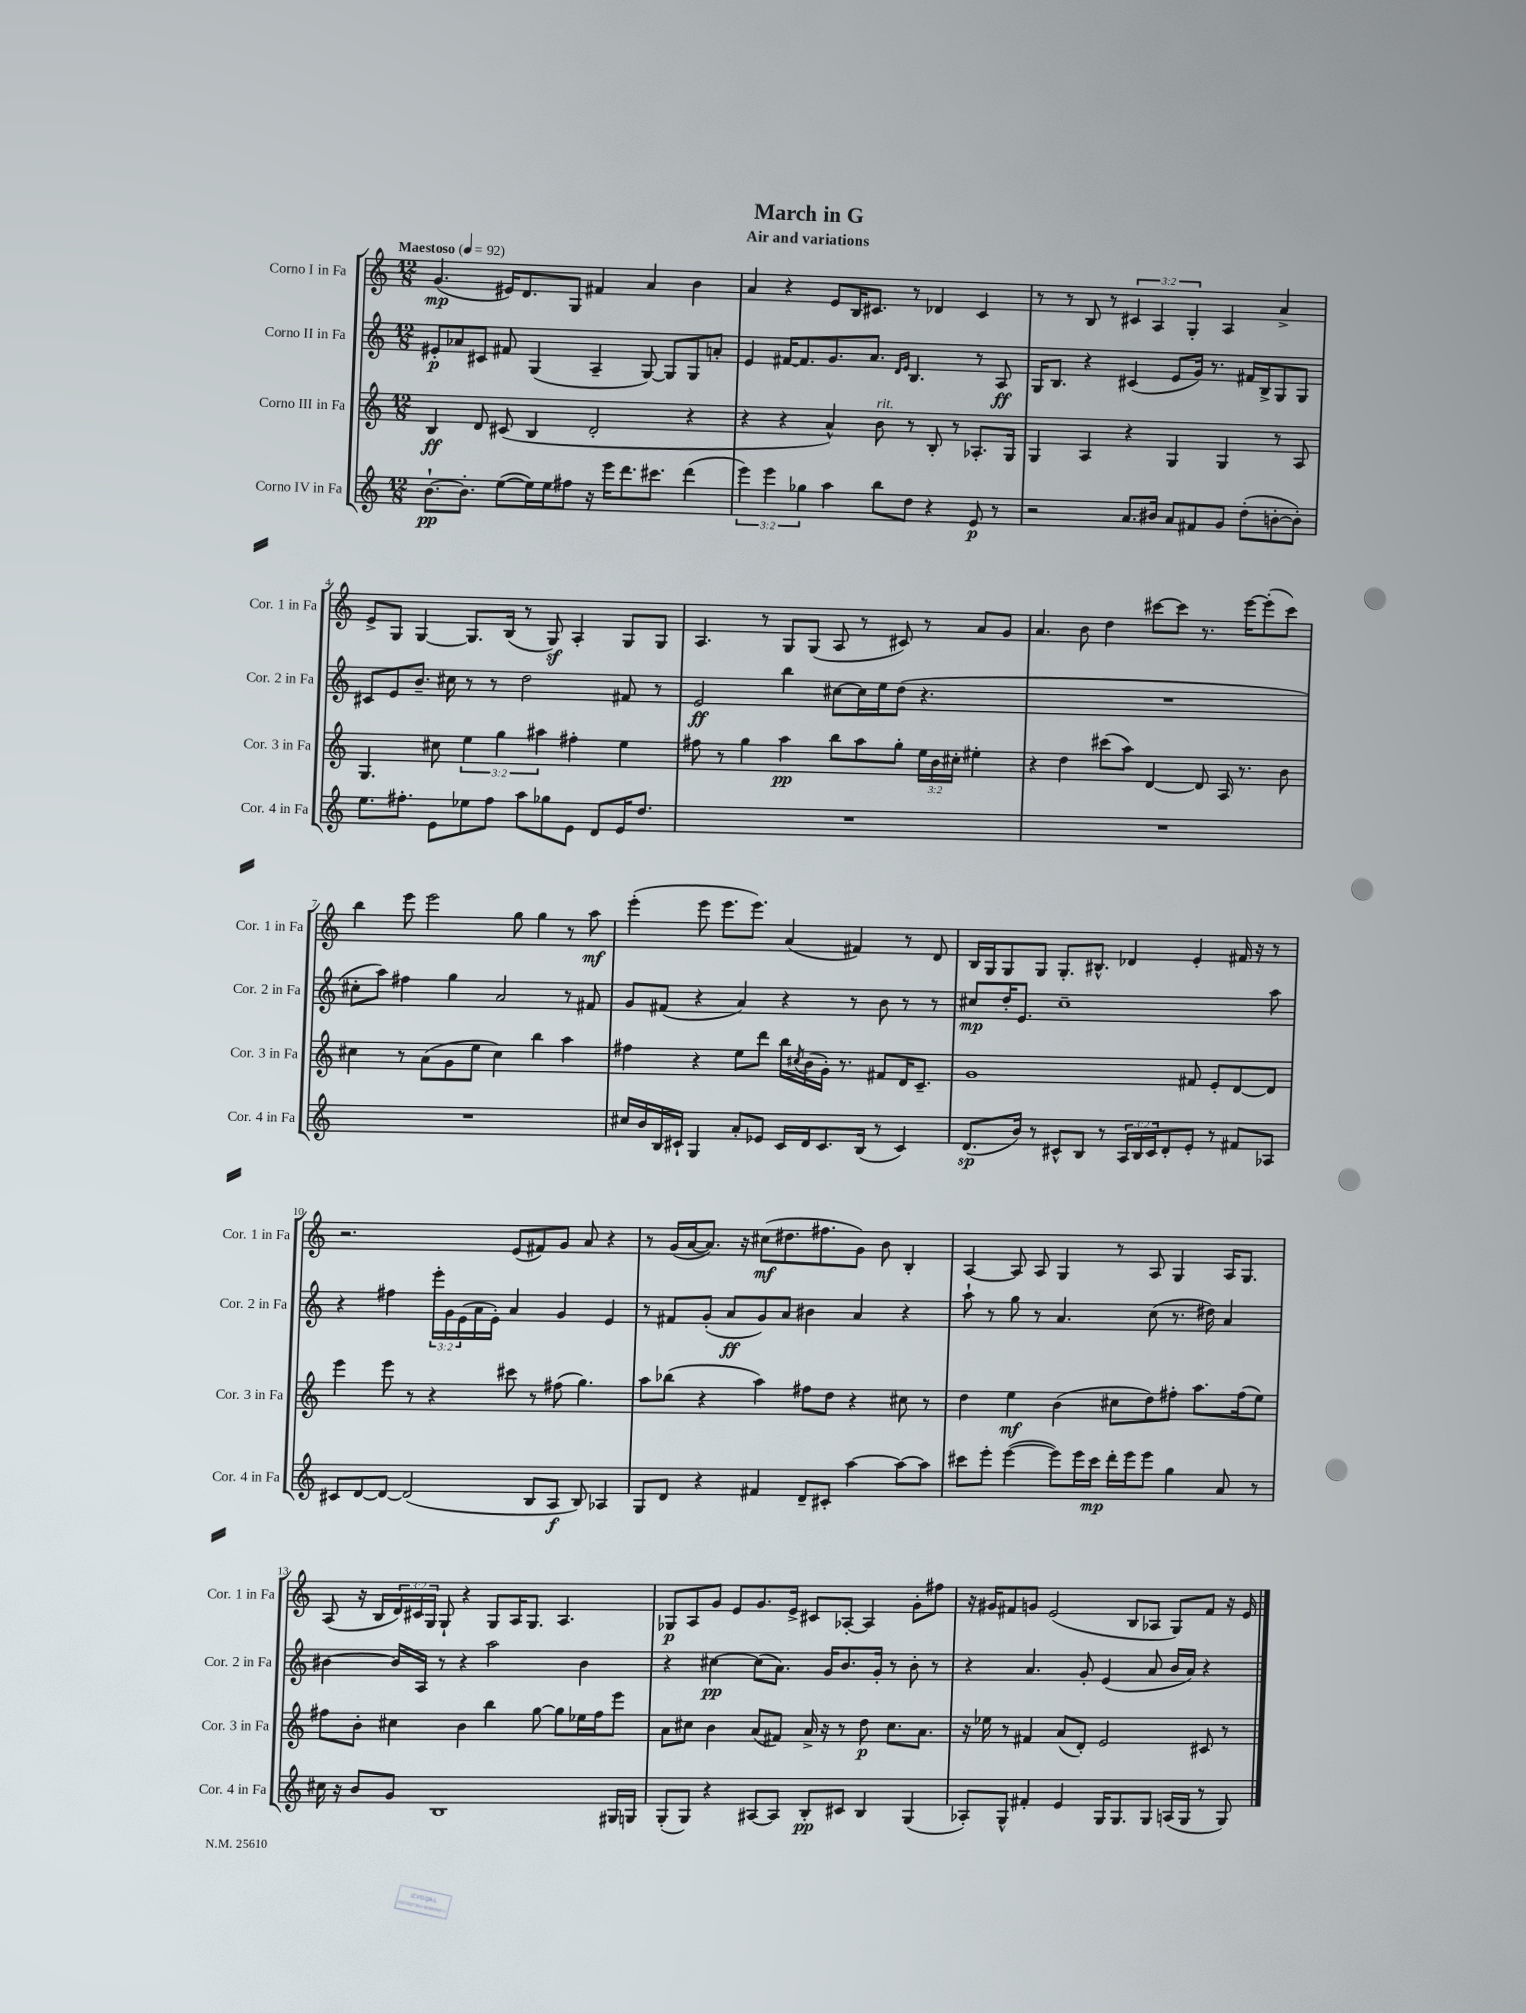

**kern	**dynam	**kern	**dynam	**kern	**dynam	**kern	**dynam
*part4	*part4	*part3	*part3	*part2	*part2	*part1	*part1
*staff4	*staff4	*staff3	*staff3	*staff2	*staff2	*staff1	*staff1
*I"Corno IV in Fa	*	*I"Corno III in Fa	*	*I"Corno II in Fa	*	*I"Corno I in Fa	*
*I'Cor. 4 in Fa	*	*I'Cor. 3 in Fa	*	*I'Cor. 2 in Fa	*	*I'Cor. 1 in Fa	*
*clefG2	*	*clefG2	*	*clefG2	*	*clefG2	*
*k[]	*	*k[]	*	*k[]	*	*k[]	*
*M12/8	*	*M12/8	*	*M12/8	*	*M12/8	*
*MM92	*	*MM92	*	*MM92	*	*MM92	*
=1	=1	=1	=1	=1	=1	=1	=1
!	!	!	!	!	!	!LO:TX:a:B:t=Maestoso	!
[8.b`\L	pp	4B/	ff	8e#X'/L	p	(4.g/	mp
.	.	.	.	8a-X/	.	.	.
8.b'\J]	.	.	.	.	.	.	.
.	.	8d/	.	8c#X/J	.	.	.
([8ee\L	.	(8c#X/	.	8f#X/	.	16e#X/KL)	.
.	.	.	.	.	.	8.d/	.
16ee\L])	.	4B/	.	(4G/	.	.	.
16ee\J	.	.	.	.	.	.	.
8ff#X\J	.	.	.	.	.	8G/J	.
16r	.	2d'/	.	4A~/	.	4f#X/	.
16eee\KL	.	.	.	.	.	.	.
8.ddd\	.	.	.	.	.	.	.
.	.	.	.	[8G/)	.	4a/	.
8.ccc#X\J	.	.	.	.	.	.	.
.	.	.	.	8G/L]	.	.	.
(4ddd\	.	4r	.	8G/	.	4b\	.
.	.	.	.	8an'/J	.	.	.
=2	=2	=2	=2	=2	=2	=2	=2
6eee\)	.	4r	.	4e/	.	4a/	.
6eee\	.	.	.	.	.	.	.
.	.	4r	.	[16f#X/KL	.	4r	.
.	.	.	.	8.f#/]	.	.	.
6gg-X\	.	.	.	.	.	.	.
4aa\	.	4a^^/)	.	8.g/	.	8e/L	.
.	.	.	.	.	.	16B/K	.
.	.	.	.	8.a/J	.	8.c#X/J	.
!	!	!LO:TX:a:i:t=rit.	!	!	!	!	!
8bb\L	.	8b\	.	.	.	.	.
.	.	.	.	16qqd/LL	.	.	.
.	.	.	.	16qqe/JJ	.	.	.
8dd\J	.	8r	.	4.B/	.	8r	.
4r	.	8B'/	.	.	.	4d-X/	.
.	.	8r	.	.	.	.	.
8e/	p	8.A-X'/L	.	8r	.	4c#/	.
8r	.	.	.	8A/	ff	.	.
.	.	16G/Jk	.	.	.	.	.
=3	=3	=3	=3	=3	=3	=3	=3
2r	.	4G/	.	16G/KL	.	8r	.
.	.	.	.	8.B/J	.	.	.
.	.	.	.	.	.	8r	.
.	.	4A/	.	4r	.	8B/	.
.	.	.	.	.	.	8r	.
8.a/L	.	4r	.	(4c#X/	.	6c#X/	.
.	.	.	.	.	.	6A/	.
16b#X/Jk	.	.	.	.	.	.	.
8a/L	.	4G/	.	8e/L	.	.	.
.	.	.	.	.	.	6G'/	.
8f#X/	.	.	.	16g/Jk)	.	.	.
.	.	.	.	8.r	.	.	.
8g/J	.	4G/	.	.	.	4A/	.
(8dd'\L	.	.	.	16f#X/LL	.	.	.
.	.	.	.	16B^/J	.	.	.
[8bn'\	.	8r	.	8G/	.	4a^/	.
8b'\J])	.	8A/	.	8G/J	.	.	.
!!LO:LB:g=z
=4	=4	=4	=4	=4	=4	=4	=4
8.ee\L	.	4.G/	.	8c#X/L	.	8e^/L	.
.	.	.	.	8e/	.	8G/J	.
8.ff#X'\J	.	.	.	.	.	.	.
.	.	.	.	8.b~/J	.	[4G/	.
8e\L	.	8cc#X\	.	.	.	.	.
.	.	.	.	16cc#X\	.	.	.
8ee-X\	.	6ee\	.	8r	.	8.G/L]	.
8ff#\J	.	.	.	8r	.	.	.
.	.	6gg\	.	.	.	.	.
.	.	.	.	.	.	(16B/Jk	.
8aa\L	.	.	.	2dd\	.	8r	.
.	.	6aa#X\	.	.	.	.	.
8gg-X\	.	.	.	.	.	8Gz/)	.
8e\J	.	4ff#X'\	.	.	.	4A'/	.
8d/L	.	.	.	.	.	.	.
16e/K	.	4ee\	.	8f#X/	.	8G/L	.
8.dd/J	.	.	.	.	.	.	.
.	.	.	.	8r	.	8G/J	.
=5	=5	=5	=5	=5	=5	=5	=5
1.r	.	8ff#X\	.	2e/	ff	4.A/	.
.	.	8r	.	.	.	.	.
.	.	4gg\	.	.	.	.	.
.	.	.	.	.	.	8r	.
.	.	4aa\	pp	4bb\	.	8G/L	.
.	.	.	.	.	.	(8G/J	.
.	.	8bb\L	.	[8cc#X\L	.	8A/	.
.	.	8aa\	.	16cc#\L]	.	8r	.
.	.	.	.	16ee\J	.	.	.
.	.	8gg'\J	.	(8dd\J	.	8c#X/)	.
.	.	24ee\LL	.	4.r	.	8r	.
.	.	24b\	.	.	.	.	.
.	.	24cc#X'\JJ	.	.	.	.	.
.	.	4ee#X'\	.	.	.	8a/L	.
.	.	.	.	.	.	8g/J	.
=6	=6	=6	=6	=6	=6	=6	=6
1.r	.	4r	.	1.r	.	4.a/	.
.	.	4dd\	.	.	.	.	.
.	.	.	.	.	.	8b\	.
.	.	(8ccc#X\L	.	.	.	4dd\	.
.	.	8aa\J)	.	.	.	.	.
.	.	[4d/	.	.	.	[8ccc#X\L	.
.	.	.	.	.	.	8ccc#\J]	.
.	.	8d/]	.	.	.	8.r	.
.	.	16A/	.	.	.	.	.
.	.	8.r	.	.	.	[16eee\KL	.
.	.	.	.	.	.	(8eee'\]	.
.	.	8b\	.	.	.	8ccc#\J)	.
!!LO:LB:g=z
=7	=7	=7	=7	=7	=7	=7	=7
1.r	.	4cc#X\	.	8cc#X'\L	.	4bb\	.
.	.	.	.	8aa\J)	.	.	.
.	.	8r	.	4ff#X\	.	8eee\	.
.	.	(8a\L	.	.	.	2eee\	.
.	.	8g\	.	4gg\	.	.	.
.	.	8ee\J	.	.	.	.	.
.	.	4cc#\)	.	2a/	.	.	.
.	.	.	.	.	.	8gg\	.
.	.	4bb\	.	.	.	4gg\	.
.	.	4aa\	.	8r	.	8r	.
.	.	.	.	8f#X/	.	8aa\	mf
=8	=8	=8	=8	=8	=8	=8	=8
16cc#X/LL	.	4ff#X\	.	8g/L	.	(4eee'\	.
16b/	.	.	.	.	.	.	.
16B/	.	.	.	(8f#X/J	.	.	.
16c#X`/JJ	.	.	.	.	.	.	.
4G/	.	4r	.	4r	.	8eee\	.
.	.	.	.	.	.	8.eee\L	.
8a'/L	.	8ee\L	.	4a/)	.	.	.
.	.	.	.	.	.	8.eee\J)	.
8e-X/J	.	8ddd\J	.	.	.	.	.
16c#/LL	.	16bb\LL	.	4r	.	(4a/	.
.	.	8qcc#X/	.	.	.	.	.
16d/J	.	(16b\	.	.	.	.	.
8.c#/	.	16g'\JJ)	.	.	.	.	.
.	.	8.r	.	.	.	.	.
.	.	.	.	8r	.	4f#X/)	.
(16B/Jk	.	.	.	.	.	.	.
8r	.	8f#X/L	.	8b\	.	.	.
4c#/)	.	16d/K	.	8r	.	8r	.
.	.	8.c~/J	.	.	.	.	.
.	.	.	.	8r	.	8d/	.
=9	=9	=9	=9	=9	=9	=9	=9
(8.d/L	sp	1g	.	8cc#X/L	mp	16B/LL	.
.	.	.	.	.	.	16G/J	.
.	.	.	.	16dd'/K	.	8G/	.
16b/Jk)	.	.	.	8.e/J	.	.	.
8r	.	.	.	.	.	8G/J	.
8c#X^^/L	.	.	.	1cc#~	.	8.G'/L	.
8B/J	.	.	.	.	.	.	.
.	.	.	.	.	.	8.B#X^^/J	.
8r	.	.	.	.	.	.	.
24A/LL	.	.	.	.	.	4d-X/	.
24B/	.	.	.	.	.	.	.
24c#/J	.	.	.	.	.	.	.
8d'/	.	.	.	.	.	.	.
8e'/J	.	8f#X/	.	.	.	4e'/	.
8r	.	8e'/L	.	.	.	.	.
8f#X/L	.	[8d/	.	.	.	16f#X/	.
.	.	.	.	.	.	16r	.
8A-X/J	.	8d/J]	.	8aa\	.	8r	.
!!LO:LB:g=z
=10	=10	=10	=10	=10	=10	=10	=10
8c#X/L	.	4eee\	.	4r	.	2.r	.
[8d/	.	.	.	.	.	.	.
8d/J_	.	8eee\	.	4ff#X\	.	.	.
(2d/]	.	8r	.	.	.	.	.
.	.	4r	.	24eee'\LL	.	.	.
.	.	.	.	24g\	.	.	.
.	.	.	.	(24e\	.	.	.
.	.	.	.	16a\	.	.	.
.	.	.	.	16e'\JJ)	.	.	.
.	.	8ccc#X\	.	4a/	.	(8e/L	.
8B/L	.	8r	.	.	.	8f#X/)	.
8A/J	f	(8ff#X\	.	4g/	.	8g/J	.
8B/)	.	4.gg\)	.	.	.	8a/	.
4A-X/	.	.	.	4e/	.	4r	.
=11	=11	=11	=11	=11	=11	=11	=11
8G/L	.	8aa\L	.	8r	.	8r	.
8d/J	.	(8bb-X\J	.	8f#X/L	.	(16g/LL	.
.	.	.	.	.	.	[16a/J	.
4r	.	4r	.	(8g'/J	.	8.a/J])	.
.	.	.	.	8a/L	ff	.	.
.	.	.	.	.	.	16r	.
4f#X/	.	4aa\)	.	8g/)	.	(8cc#X\L	mf
.	.	.	.	8a/J	.	8.dd#X\	.
8d~/L	.	8ff#X\L	.	4b#X\	.	.	.
.	.	.	.	.	.	8.ff#X\	.
8c#X'/J	.	8dd\J	.	.	.	.	.
[4aa\	.	4r	.	4a/	.	8g\J)	.
.	.	.	.	.	.	8b\	.
8aa\L_	.	8cc#X\	.	4r	.	4B'/	.
8aa\J]	.	8r	.	.	.	.	.
=12	=12	=12	=12	=12	=12	=12	=12
8ccc#X\L	.	4dd\	.	8aa`\	.	[4A/	.
8eee'\J	.	.	.	8r	.	.	.
([4eee\	.	4ee\	mf	8gg\	.	8A/]	.
.	.	.	.	8r	.	8A/	.
8eee\L])	.	(4b\	.	4.a/	.	4G/	.
16eee\L	.	.	.	.	.	.	.
16ccc#\JJ	mp	.	.	.	.	.	.
16ddd'\LL	.	8cc#X\L	.	.	.	8r	.
16eee\J	.	.	.	.	.	.	.
8eee\J	.	8dd\)	.	(8cc\	.	8A/	.
4gg\	.	8ff#X'\J	.	8.r	.	4G/	.
.	.	8.aa\L	.	.	.	.	.
.	.	.	.	16dd#X\)	.	.	.
8a/	.	.	.	4a/	.	16A/KL	.
.	.	(16ff#\k	.	.	.	8.G/J	.
8r	.	8ee\J)	.	.	.	.	.
!!LO:LB:g=z
=13	=13	=13	=13	=13	=13	=13	=13
16cc#X\	.	8ff#X\L	.	[4b#X\	.	(8A/	.
16r	.	.	.	.	.	.	.
8b/L	.	8b'\J	.	.	.	16r	.
.	.	.	.	.	.	16B/LL	.
8g/J	.	4cc#X\	.	16b#/LL]	.	24d/)	.
.	.	.	.	.	.	24c#X/	.
.	.	.	.	16A/JJ	.	.	.
.	.	.	.	.	.	24G/JJ	.
1B	.	.	.	8r	.	8G`/	.
.	.	4b\	.	4r	.	4r	.
.	.	4bb\	.	2aa\	.	8G/L	.
.	.	.	.	.	.	16A/K	.
.	.	.	.	.	.	8.G/J	.
.	.	[8gg\	.	.	.	.	.
.	.	8gg\L]	.	.	.	4.A/	.
.	.	16ee-X\L	.	4b#\	.	.	.
.	.	16ff#\J	.	.	.	.	.
16G#X/LL	.	8eee\J	.	.	.	.	.
16Gn/JJ	.	.	.	.	.	.	.
=14	=14	=14	=14	=14	=14	=14	=14
(8G'/L	.	8a\L	.	4r	.	8G-X/L	p
8G/J)	.	8cc#X\J	.	.	.	8A/	.
4r	.	4b\	.	[4cc#X\	pp	8g/J	.
.	.	.	.	.	.	8e/L	.
[8A#X/L	.	(8a/L	.	(8cc#\L]	.	8.g/	.
8A#/J]	.	8f#X/J)	.	8.a\J)	.	.	.
.	.	.	.	.	.	16e^/Jk	.
8B'/L	pp	16a^/	.	.	.	8c#X/L	.
.	.	16r	.	16g/KL	.	.	.
8c#X/J	.	8r	.	8.b/	.	[8A-X'/J	.
4B/	.	8dd\	p	.	.	4A-/]	.
.	.	.	.	16g'/Jk	.	.	.
.	.	8.cc#\L	.	8r	.	.	.
(4G/	.	.	.	8b'\	.	8g'\L	.
.	.	8.a\J	.	.	.	.	.
.	.	.	.	8r	.	8ff#X\J	.
=15	=15	=15	=15	=15	=15	=15	=15
8A-X'/L)	.	16r	.	4r	.	16r	.
.	.	16ee-X\	.	.	.	16g#X/KL	.
8G^^/J	.	8r	.	.	.	8f#X/	.
4f#X'/	.	4f#X/	.	4.a/	.	8gn/J	.
.	.	.	.	.	.	(2e/	.
4e/	.	(8a/L	.	.	.	.	.
.	.	8d'/J)	.	8g'/	.	.	.
16G/KL	.	2e/	.	(4e/	.	.	.
8.G/	.	.	.	.	.	.	.
.	.	.	.	.	.	8B/L	.
8G/J	.	.	.	8a/	.	8A-X/J	.
(16An/LL	.	.	.	16b/LL	.	8G/L)	.
16G/JJ	.	.	.	16a/JJ)	.	.	.
8r	.	8c#X/	.	4r	.	8f#/J	.
8G/)	.	8r	.	.	.	16r	.
.	.	.	.	.	.	16e/	.
==	==	==	==	==	==	==	==
*-	*-	*-	*-	*-	*-	*-	*-
